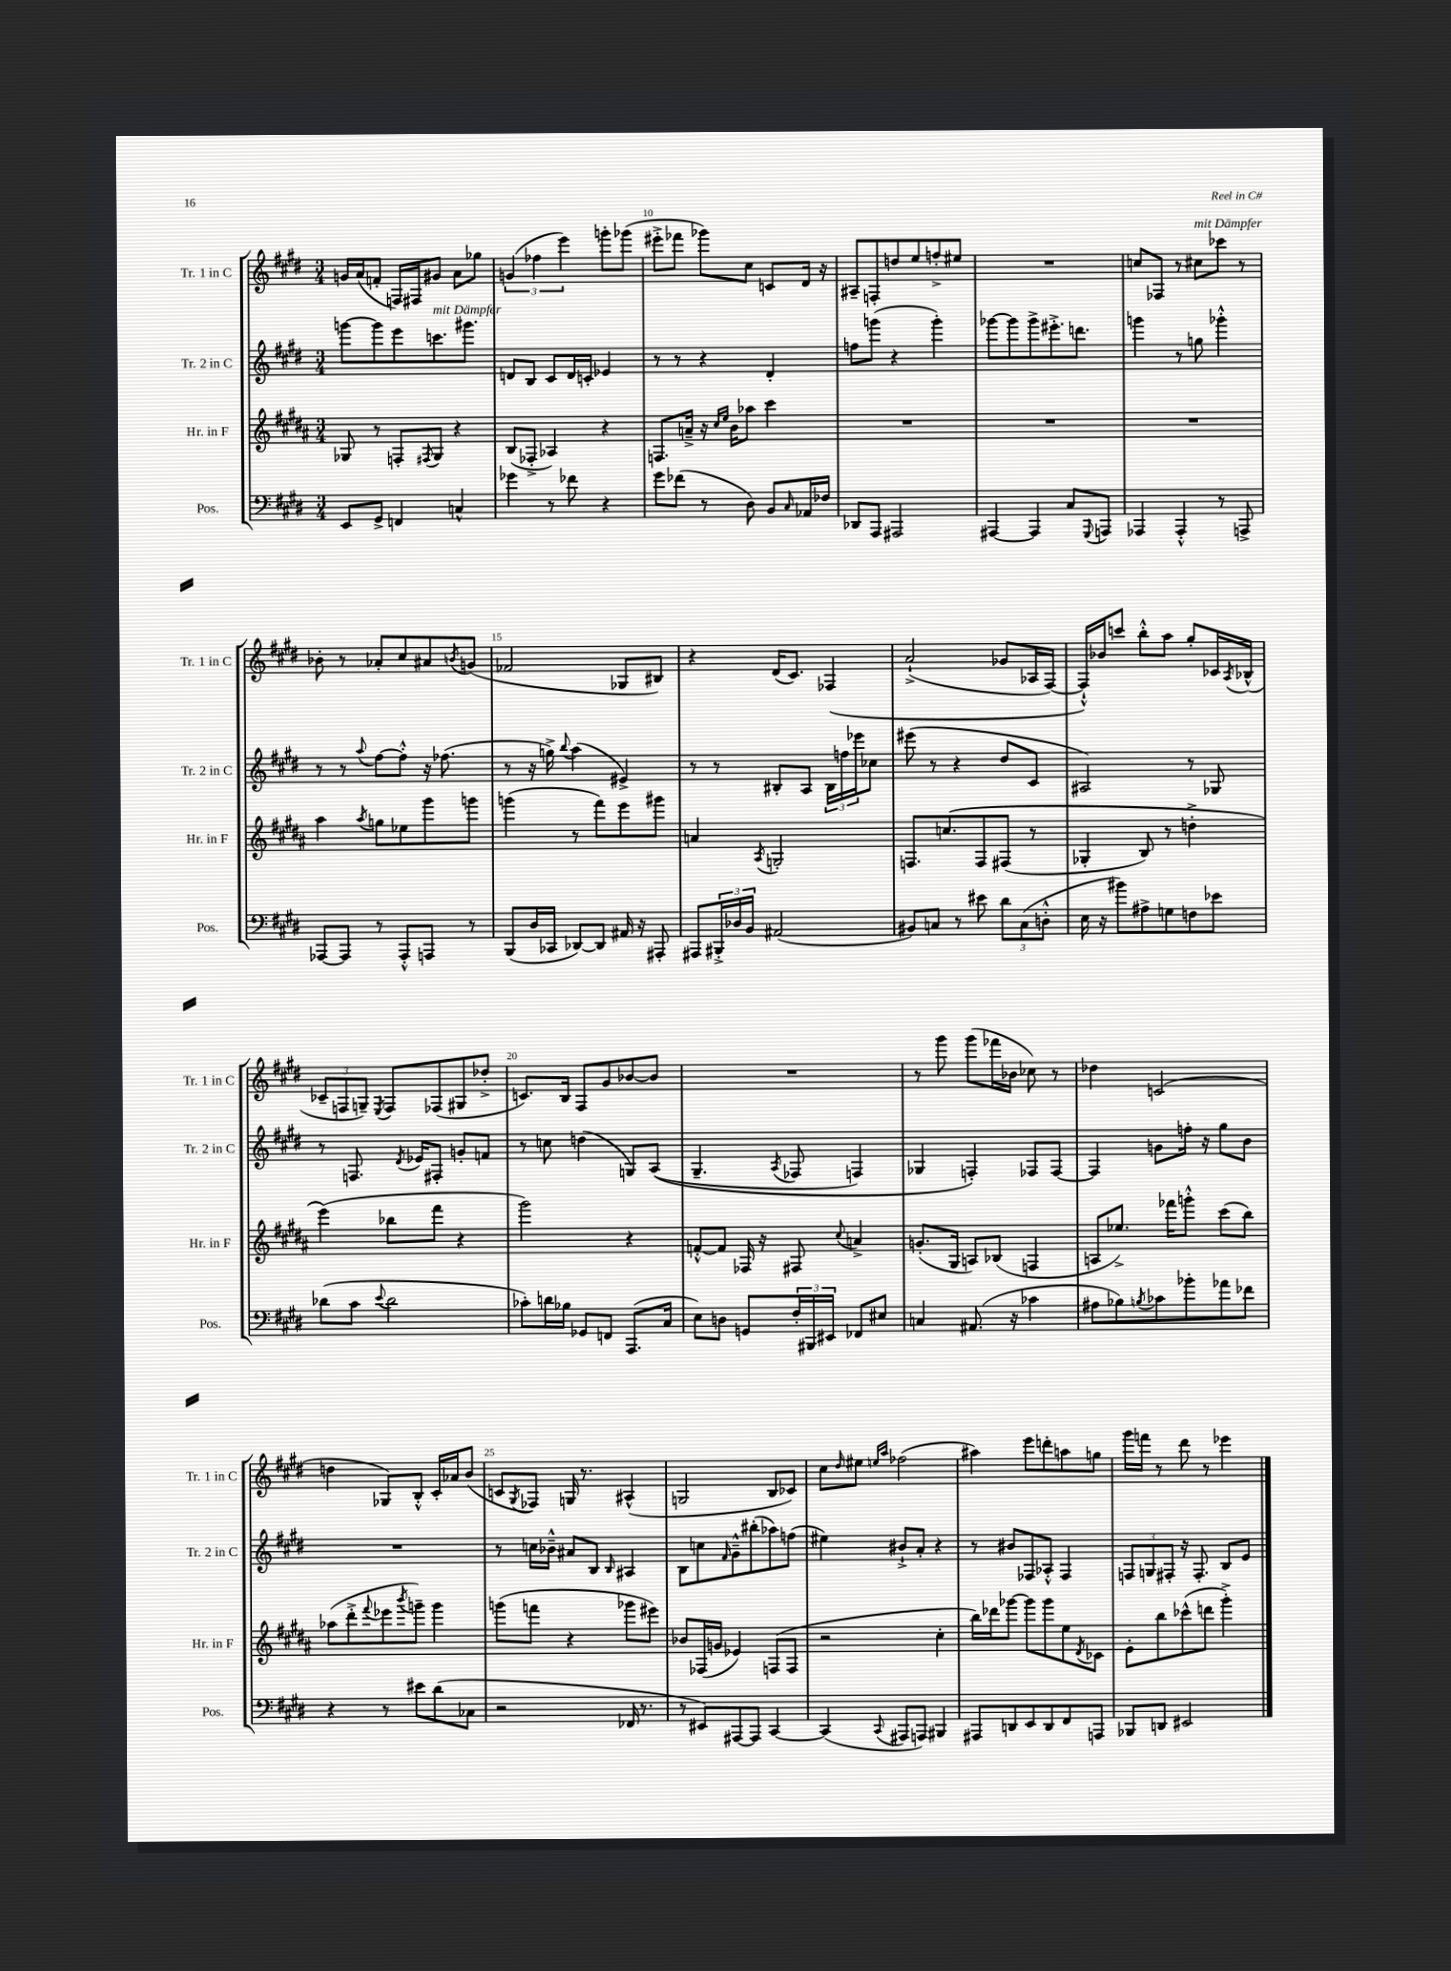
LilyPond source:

<<
\new StaffGroup <<
\new Staff = "s0" \with { instrumentName = "Tr. 1 in C" shortInstrumentName = "Tr. 1 in C" } {
    \clef treble \key e \major \numericTimeSignature \time 3/4
    g'16 a'16( f'8-. f16) fis16 gis'8 a'8 ges''8 |
    \tuplet 3/2 { g'4( fes''4 e'''4) } g'''8-. ges'''8( |
    eis'''8-.-> fes'''8 ges'''8) cis''8 c'8 dis'16 r16 |
    ais8-- f8-. d''8 e''8 f''8-.-> eis''8 |
    R2. |
    c''8 fes8 r8 cis''8^\markup { \italic "mit Dämpfer" } ces'''8 r8 |
    bes'8-. r8 aes'8-. cis''8 ais'8 \acciaccatura { b'8 } g'8( |
    fes'2 ges8 bis8) |
    r4 dis'16( cis'8.) fes4\( |
    a'2-!->( ges'8 aes16 fis16~) |
    fis16-!-^\) bes'16 c'''8 b''8-.-^ a''8 gis''8-. ces'16 \acciaccatura { a8 } bes16-^( |
    \tuplet 3/2 { ces'8-- f8 g8--) } \acciaccatura { e8 } f8 fes8( gis8 des''8-.-> |
    c'8.) b16 fis8 gis'8 bes'8~ bes'8 |
    R2. |
    r8 gis'''8 gis'''8( fes'''16 bes'16 ces''8) r8 |
    des''4 c'2( |
    d''4 ges8) b8-.-^ cis'16-. aes'16 b'8( |
    c'8 \acciaccatura { gis8 } fes8) g16 r8. ais4-^( |
    g2 b8 ces'8) |
    cis''8 \grace { dis''16 } eis''8 \grace { e''16 a''16 } fes''2( |
    ais''4) e'''8 d'''8-. a''8 g''8 |
    gis'''16 f'''16 r8 dis'''8 r8 ees'''4 \bar "|." |
}
\new Staff = "s1" \with { instrumentName = "Tr. 2 in C" shortInstrumentName = "Tr. 2 in C" } {
    \clef treble \key e \major \numericTimeSignature \time 3/4
    g'''8~ g'''8 e'''8 c'''8.^\markup { \italic "mit Dämpfer" } gis'''8. |
    d'8 b8 cis'8 d'16 c'16-. ees'4 |
    r8 r8 r4 dis'4-. |
    f''8 g'''8( r4 g'''4-.) |
    ges'''8~ ges'''8 ges'''8-> eis'''8.-.-> d'''8. |
    g'''4 r8 g''8 ges'''4-.-^ |
    r8 r8 \appoggiatura { a''8 } fis''8~ fis''8-.-^ r16 fes''8.( |
    r8 r16 g''16->) \appoggiatura { b''8 } a''4( eis'4->) |
    r8 r8 bis8-. a8 \tuplet 3/2 { bis16 f''16 ees'''16 } ces''8 |
    eis'''8( r8 r4 dis''8 cis'8 |
    ais2) r8 ges8 |
    r8 f8. \acciaccatura { dis'8 } ees'16 fis8-. g'8-. f'8 |
    r8 c''8 d''4( g8) a8(\( |
    gis4.-- \acciaccatura { a8 } fes8 f4) |
    ges4 f4-.\) fes8 fes8~ |
    fes4 g'8 f''16-. r16 gis''8 b'8 |
    R2. |
    r8 c''16 bes'16---^ ais'8 b8 \grace { b16 } ais4 |
    b8 c''8 \grace { fis'16 } gis'8---^ bis''8-.( aes''8) f''8( |
    eis''4) bis'8-!-> a'8-. r4 |
    r8 bis'8 fes8 aes8-.-^ fes4 |
    \tuplet 3/2 { f8 g8 fis8-. } r16 fis8.-. b8 e'8 \bar "|." |
}
\new Staff = "s2" \with { instrumentName = "Hr. in F" shortInstrumentName = "Hr. in F" } {
    \clef treble \key b \major \numericTimeSignature \time 3/4
    ges8 r8 f8-. \acciaccatura { fis8 } ges8 r4 |
    b8( fes8-.-> aes4) r4 |
    f8. a'16---> r16 \grace { cis''16 e''16 } b'16 aes''8 cis'''4 |
    R2. |
    R2. |
    R2. |
    ais''4 \acciaccatura { ais''8 } g''8 ees''8 gis'''8 g'''8 |
    g'''4( r8 fis'''8) e'''8 gis'''8 |
    a'4 \acciaccatura { ais8 } g2-. |
    f8. c''8.\( f8 fis8( r8 |
    ges4-. b8) r8 d''4-.-> |
    e'''4(\) bes''8 fis'''8 r4 |
    gis'''2) r4 |
    f'8~-.-^ f'8 fes16 r16 fis8 \appoggiatura { cis''8 } a'4-> |
    g'8.-.( gis16 a8) bes8( f4 |
    a8 ees''8.->) fes'''16 g'''8-.-^ cis'''8( b''8) |
    aes''8( dis'''8-.-> \appoggiatura { fis'''8 } ees'''8 \acciaccatura { b'''8 } g'''8--) g'''4 |
    g'''8( f'''8 r4 ges'''8 eis'''8) |
    bes'8 fes16( g'16 ees'4) f8( f8 |
    r2 cis''4-. |
    b''16) des'''16 ges'''8~ ges'''8 ges'''8 e''8 \acciaccatura { dis'8 } ces'8 |
    e'8-. b''8 ces'''8-^( d'''8 gis'''4-.->) \bar "|." |
}
\new Staff = "s3" \with { instrumentName = "Pos." shortInstrumentName = "Pos." } {
    \clef bass \key e \major \numericTimeSignature \time 3/4
    e,8 gis,8-> f,4 c4-^ |
    ges'4 r8 fes'8 r4 |
    gis'8 fes'8( r8 dis8) b,8 \grace { cis16 } aes,16 fes16 |
    des,8 a,,8 ais,,2 |
    ais,,4~ ais,,4 cis8 \appoggiatura { gis,,8 } a,,8 |
    aes,,4 aes,,4-.-^ r8 a,,8-> |
    aes,,8~ aes,,8 r8 aes,,8-.-^ a,,8 r8 |
    b,,8( dis16 ces,16 des,8~) des,8 ais,16 r16 ais,,8-. |
    ais,,8 \tuplet 3/2 { bis,,16-.-> des16 b,16 } ais,2( |
    bis,8) c8 r8 eis'8 \tuplet 3/2 { dis'8 c8( d8-.-^ } |
    e16 r16 bis'8) ais8-> g8 f8 ees'8 |
    des'8( cis'8 \appoggiatura { e'8 } des'2 |
    ces'8-.) d'16 bes16 ges,8 f,8 a,,8.( cis16 |
    e8) d8 g,8 \tuplet 3/2 { fis16-. bis,,16 eis,16 } fes,8 eis8 |
    c4 ais,8.( r16 ces'4 |
    ais8 bes8) \acciaccatura { b8 } ces'8 bes'8-. aes'8 fes'8 |
    r4 r8 eis'8 dis'8( ces8 |
    r2 fes,16 r8. |
    r8 eis,8) ais,,8~ ais,,8 cis,4~ |
    cis,4( \appoggiatura { cis,8 } ais,,8 a,,8) bis,,4 |
    ais,,8 d,8 e,8 d,8 fis,8 a,,8 |
    bes,,8 d,8 eis,2 \bar "|." |
}
>>
>>
\layout { \context { \Score currentBarNumber = #8 \override BarNumber.break-visibility = ##(#f #t #t) barNumberVisibility = #(every-nth-bar-number-visible 5) } }
